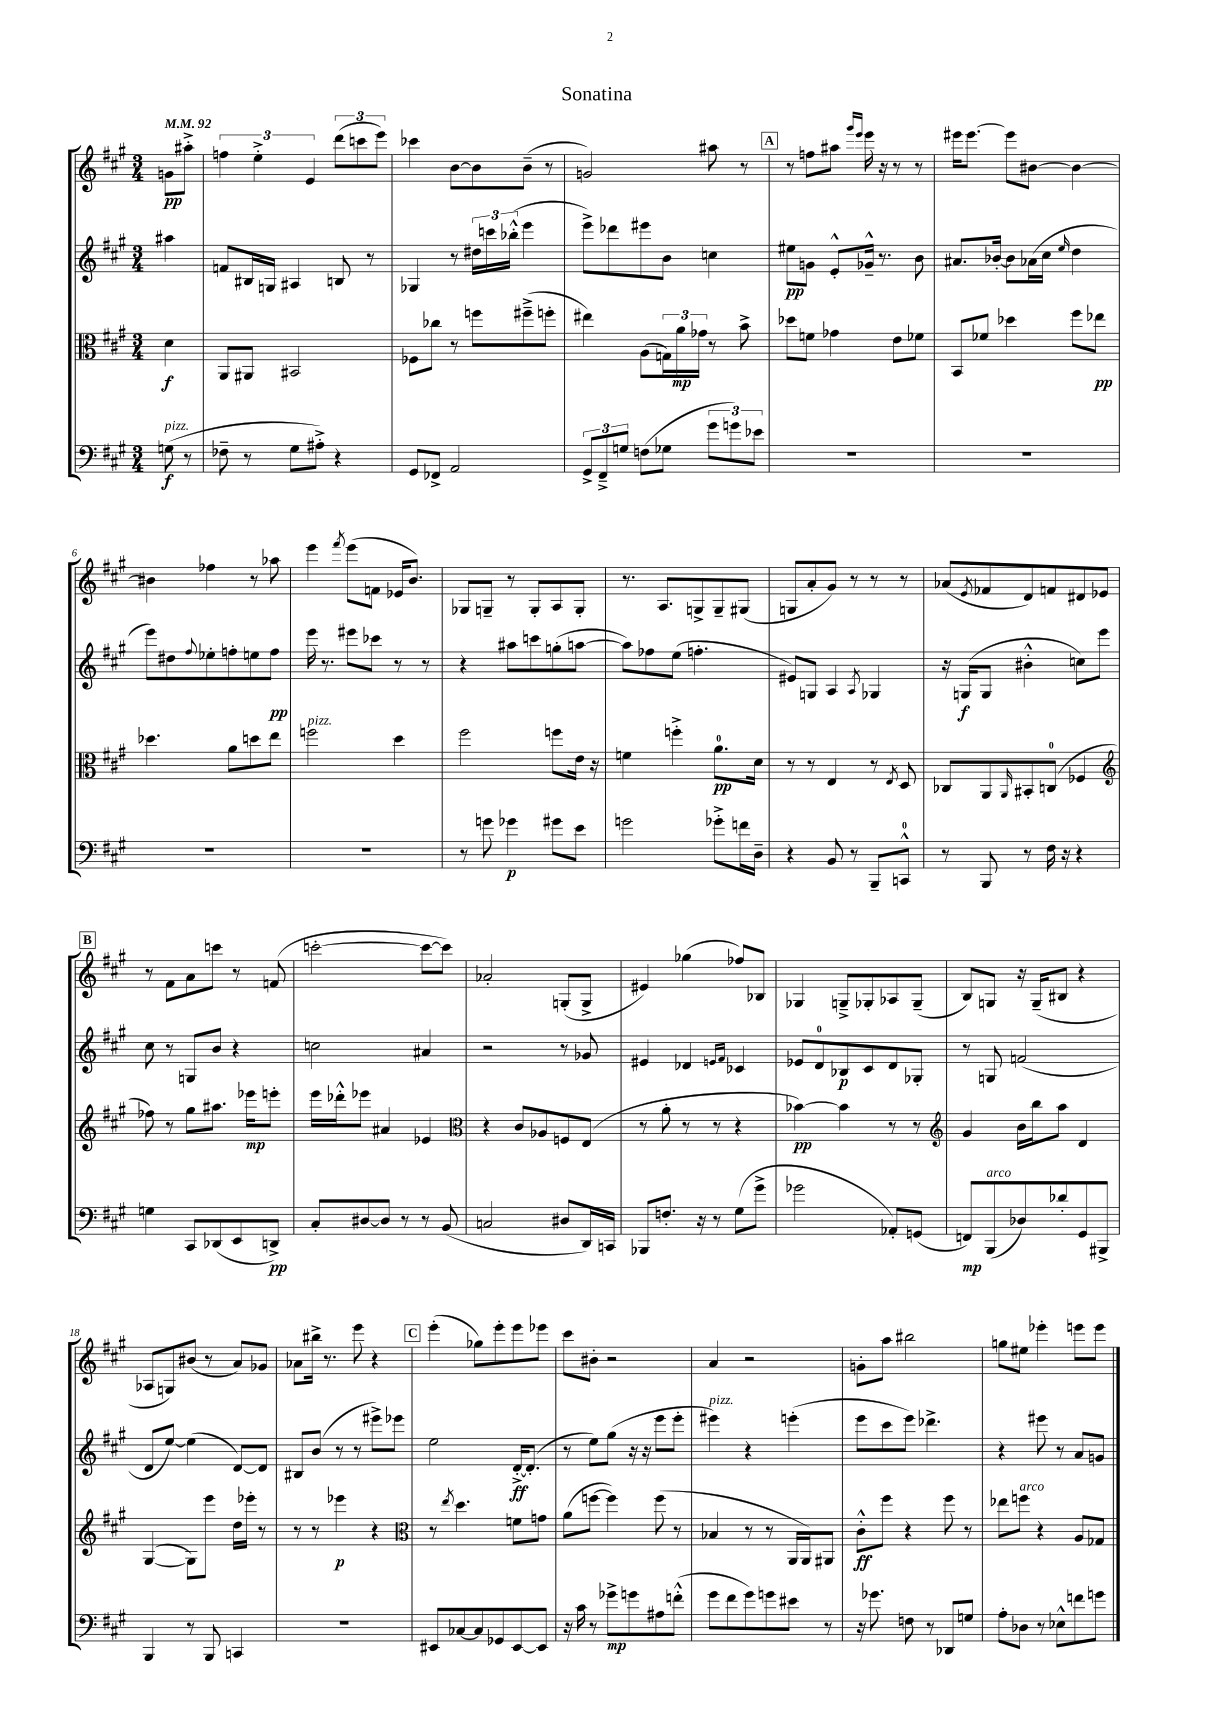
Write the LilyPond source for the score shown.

\header { title = "Sonatina" }
<<
\new StaffGroup <<
\new Staff = "s0" {
    \clef treble \key a \major \numericTimeSignature \time 3/4 \partial 4 \tempo 4 = 92
    g'8\pp ais''8-.-> |
    \tuplet 3/2 { f''4 e''4-.-> e'4 } \tuplet 3/2 { d'''8( c'''8 e'''8) } |
    ces'''4 b'8~ b'8 b'8--( r8 |
    g'2) ais''8 r8 |
    \mark \markup { \box "A" } r8 f''8 ais''8 \grace { gis'''16 e'''16 } e'''16 r16 r8 r8 |
    eis'''16 eis'''8.~ eis'''8 bis'8~ bis'4~ |
    bis'4 fes''4 r8 aes''8 |
    e'''4 \acciaccatura { fis'''8 } e'''8( f'8 ees'16 b'8.) |
    ges8 g8-- r8 g8-. a8 g8-. |
    r8. a8. g8-> g8-- gis8( |
    g8 a'8-. gis'8) r8 r8 r8 |
    aes'8( \acciaccatura { e'8 } fes'8 d'8) f'8 dis'8 ees'8 |
    \mark \markup { \box "B" } r8 fis'8 a'8 c'''8 r8 f'8( |
    c'''2~-. c'''8~ c'''8) |
    aes'2-. g8-.( g8-> |
    eis'4) ges''4( fes''8) bes8 |
    ges4 g8---> ges8-. aes8 ges8--( |
    b8) g8 r16 g16--( bis8 r4 |
    aes8 g8) bis'8( r8 a'8) ges'8 |
    aes'8 bis''16-> r8. e'''8 r4 |
    \mark \markup { \box "C" } e'''4-.( ges''8) e'''8-. e'''8 ees'''8 |
    cis'''8 bis'8-. r2 |
    a'4 r2 |
    g'8-. a''8 bis''2 |
    g''8 eis''8 ees'''4-. e'''8 e'''8 \bar "|." |
}
\new Staff = "s1" {
    \clef treble \key a \major \numericTimeSignature \time 3/4 \partial 4
    ais''4 |
    f'8 bis16 g16 ais4 b8 r8 |
    ges4 r8 \tuplet 3/2 { dis''16 c'''16 bes''16-.-^( } e'''4 |
    e'''8->) des'''8 eis'''8 b'8 c''4 |
    \mark \markup { \box "A" } eis''8\pp g'8 e'8-.-^ ges'16---^ r8. b'8 |
    ais'8. bes'16~-. bes'8 aes'16( cis''16 \grace { e''16 } d''4 |
    e'''8) dis''8 \appoggiatura { fis''8 } ees''8-. f''8-. e''8 f''8\pp |
    e'''16 r8. eis'''8 ces'''8 r8 r8 |
    r4 ais''8 c'''8 g''8-.( a''8~ |
    a''8) fes''8 e''8( f''4.-. |
    eis'8) g8 a4 \acciaccatura { a8 } ges4 |
    r16 g16\f( g8 bis'4-.-^ c''8) e'''8 |
    \mark \markup { \box "B" } cis''8 r8 g8 b'8 r4 |
    c''2 ais'4 |
    r2 r8 ges'8 |
    eis'4 des'4 \grace { e'16 fis'16 } ces'4 |
    ees'8 d'8-0 bes8\p cis'8 d'8 ges8-. |
    r8 g8 f'2( |
    d'8 e''8~) e''4( d'8~) d'8 |
    bis8 b'8( r8 r8 eis'''8->) ees'''8 |
    \mark \markup { \box "C" } e''2 d'16~-.->\ff d'8.-.( |
    r8 e''8) gis''8( r16 r16 e'''8 e'''8-. |
    eis'''4^\markup { \italic "pizz." }) r4 e'''4-.( |
    e'''8 cis'''8 e'''8) des'''4.-> |
    r4 eis'''8 r8 a'8 g'8 \bar "|." |
}
\new Staff = "s2" {
    \clef alto \key a \major \numericTimeSignature \time 3/4 \partial 4
    d'4\f |
    a,8 ais,8 bis,2 |
    fes8 ces''8 r8 f''8 fis''8--->( f''8-. |
    eis''4) a8( \tuplet 3/2 { g16) a'16\mp ges'16 } r8 b'8-> |
    \mark \markup { \box "A" } des''8 f'8 ges'4 e'8 fes'8 |
    b,8 fes'8 des''4 fis''8 ees''8\pp |
    des''4. a'8 d''8 e''8 |
    f''2^\markup { \italic "pizz." } d''4 |
    fis''2 f''8 e'16 r16 |
    f'4 f''4-.-> a'8.-0\pp d'16 |
    r8 r8 e4 r8 \acciaccatura { e8 } d8 |
    ces8 a,8 \grace { a,16 } bis,8-. c8-0( fes4 |
    \mark \markup { \box "B" } \clef treble fes''8) r8 gis''8 ais''8. ees'''16\mp e'''8-. |
    e'''16 des'''16-.-^ ees'''8 ais'4 ees'4 |
    \clef alto r4 cis'8 aes8 f8 e8( |
    r8 a'8-. r8 r8 r4 |
    bes'4~\pp) bes'4 r8 r8 |
    \clef treble gis'4 b'16 b''16 a''8 d'4 |
    gis4~( gis8) e'''8 d''16 ees'''16-. r8 |
    r8 r8 ees'''4\p r4 |
    \mark \markup { \box "C" } \clef alto r8 \acciaccatura { e''8 } d''4. f'8 g'8 |
    a'8( f''8~ f''4) f''8( r8 |
    bes4 r8 r8 a,16 a,16) ais,8 |
    cis'8-.-^\ff fis''8 r4 fis''8 r8 |
    ees''8 f''8^\markup { \italic "arco" } r4 a8 ges8 \bar "|." |
}
\new Staff = "s3" {
    \clef bass \key a \major \numericTimeSignature \time 3/4 \partial 4
    g8\f^\markup { \italic "pizz." }( r8 |
    fes8-- r8 gis8 ais8-.->) r4 |
    gis,8 fes,8-> a,2 |
    \tuplet 3/2 { gis,8-> fis,8---> g8 } f8( ges8 \tuplet 3/2 { gis'8 g'8) ees'8 } |
    \mark \markup { \box "A" } R2. |
    R2. |
    R2. |
    R2. |
    r8 g'8 ges'4\p gis'8 e'8 |
    g'2 ges'8-.-> f'16 d16-- |
    r4 b,8 r8 b,,8-- c,8-0-^ |
    r8 b,,8 r8 fis16 r16 r4 |
    \mark \markup { \box "B" } g4 cis,8 des,8( e,8 d,8->\pp) |
    cis8-. dis8~ dis8 r8 r8 b,8( |
    c2 dis8 d,16) c,16 |
    bes,,8 f8.-. r16 r8 gis8( gis'8-> |
    ges'2 aes,8-.) g,8( |
    f,8\mp) b,,8^\markup { \italic "arco" }( des8) des'8-. gis,8 bis,,8-> |
    b,,4 r8 b,,8 c,4 |
    R2. |
    \mark \markup { \box "C" } eis,8 ces8~ ces8 ges,8 eis,8~ eis,8 |
    r16 cis'16 r8 ges'8->\mp g'8 ais8 f'8-.-^( |
    gis'8 fis'8 gis'8) g'8 eis'8 r8 |
    r16 ges'8. f8 r8 des,8 g8 |
    a8-. des8 r8 ees8-^ f'8 g'8 \bar "|." |
}
>>
>>
